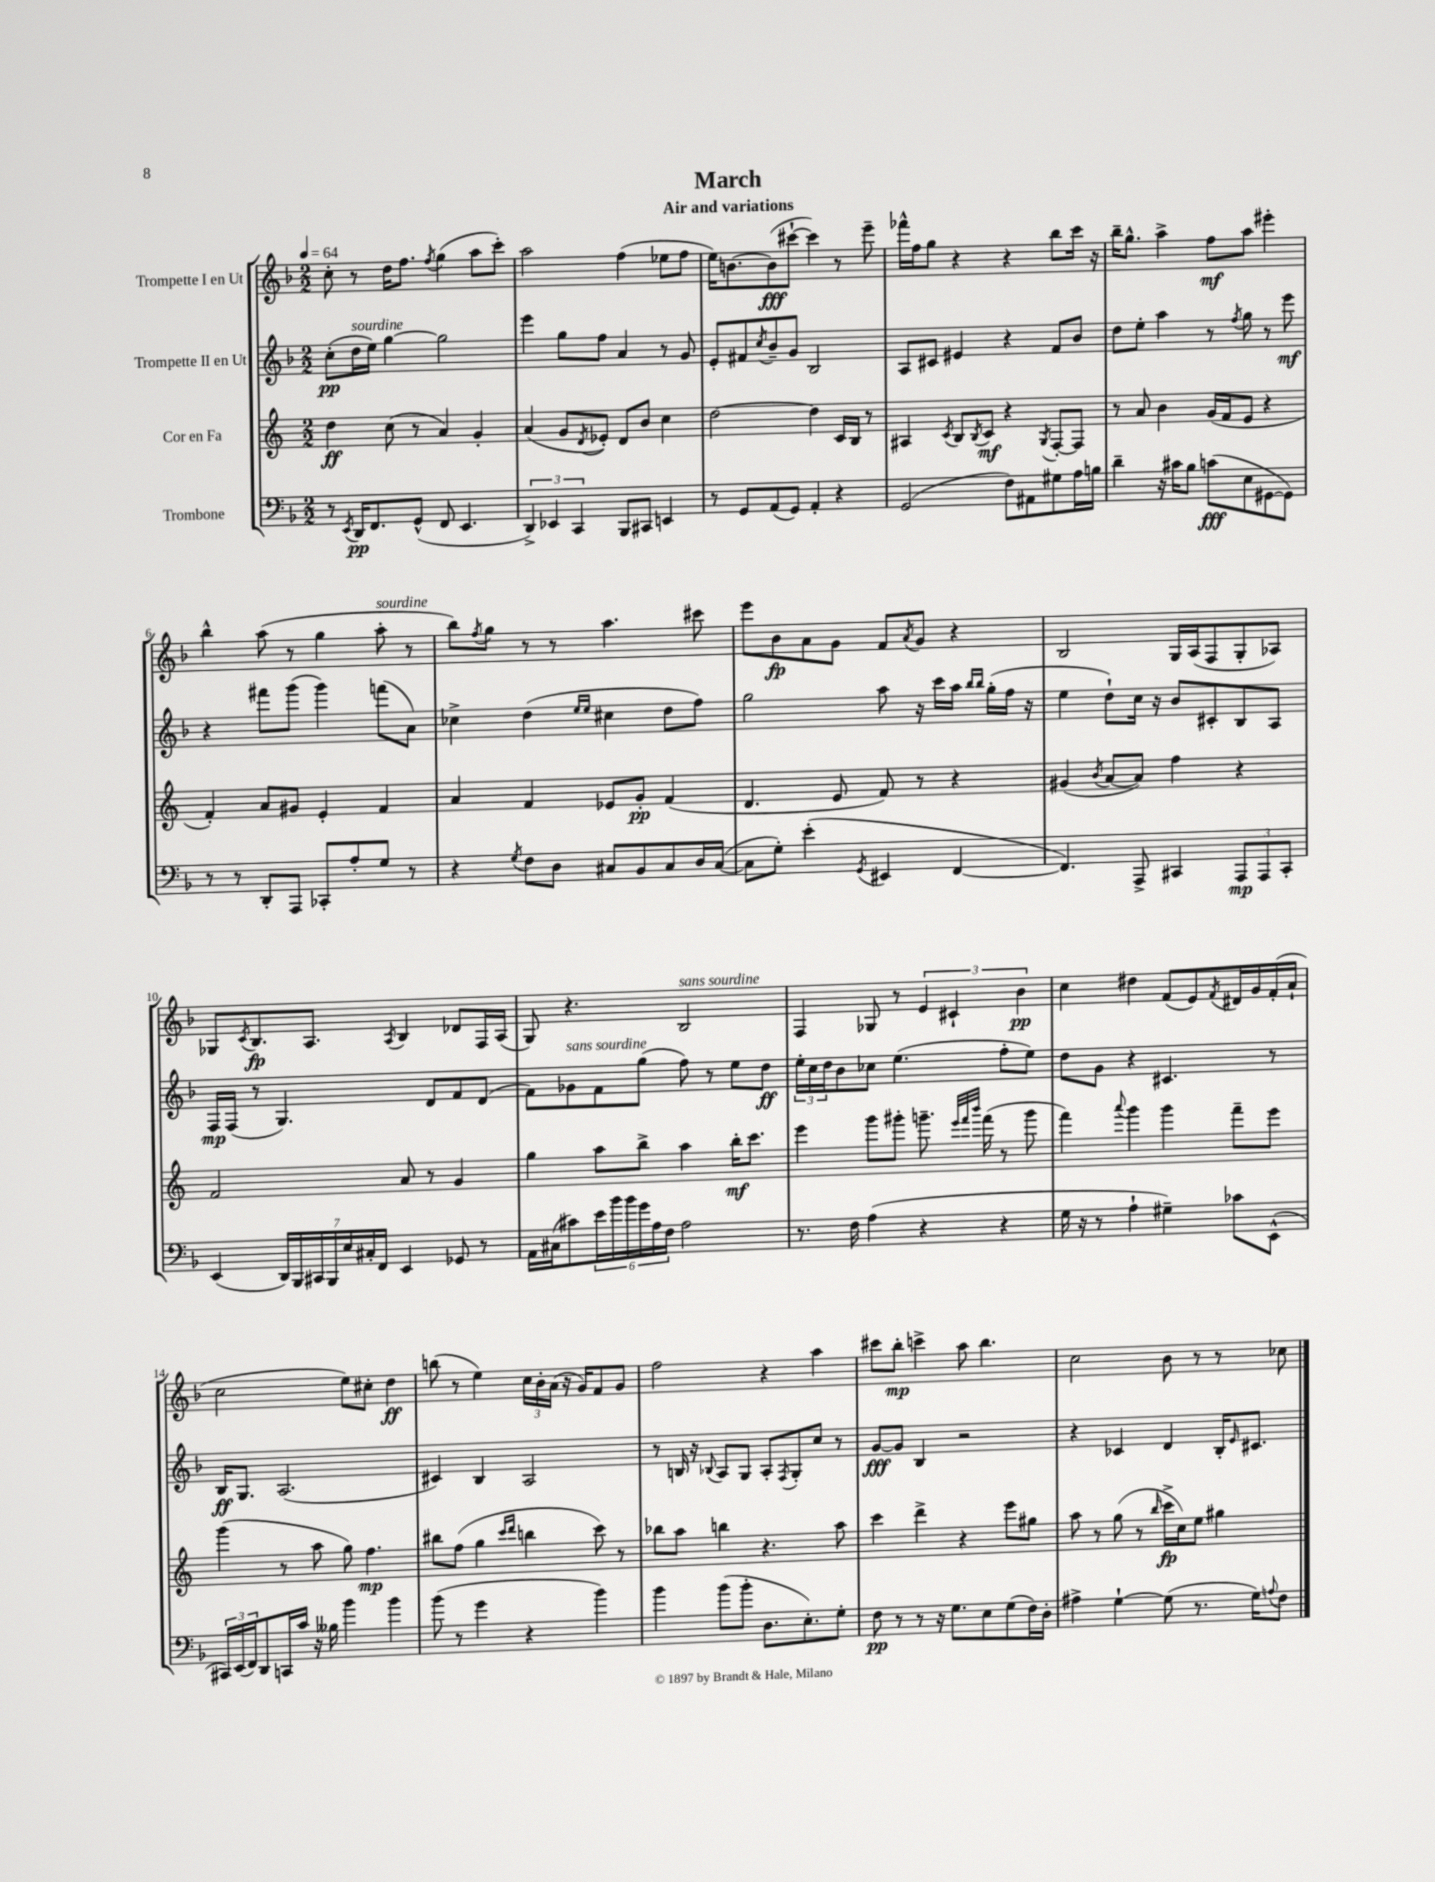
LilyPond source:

\header { title = "March" subtitle = "Air and variations" }
<<
\new StaffGroup <<
\new Staff = "s0" \with { instrumentName = "Trompette I en Ut" } {
    \clef treble \key f \major \numericTimeSignature \time 2/2 \tempo 4 = 64
    c''8-. r8 d''16 f''8. \acciaccatura { f''8 } g''4( a''8 c'''8-.) |
    a''2 f''4( ees''8 f''8 |
    e''16) b'8.~ b'8\fff( cis'''8~-! cis'''4) r8 e'''8-- |
    fes'''16-^ f''16 g''8 r4 r4 bes''8 c'''16 r16 |
    bes''16-- g''8.-^ a''4-> f''8\mf a''8 eis'''4-. |
    bes''4-^ a''8( r8 g''4 a''8-.^\markup { \italic "sourdine" } r8 |
    bes''8) \acciaccatura { f''8 } g''8 r8 r8 a''4. cis'''8 |
    e'''8 bes'8\fp a'8 g'8 f'8 \acciaccatura { a'8 } g'8 r4 |
    bes2 g16 a16( f8 g8-. aes8) |
    ges8 \acciaccatura { c'8 } bes8.\fp a8. \acciaccatura { a8 } bes4 des'8 f16 a16( |
    g8) r4. bes2^\markup { \italic "sans sourdine" } |
    f4 ges8 r8 \tuplet 3/2 { e'4 cis'4-! bes'4\pp } |
    c''4 dis''4 f'8( e'8) \acciaccatura { f'8 } dis'16 g'16 f'16-.( a'16-! |
    c''2 e''8) cis''8-. d''4\ff |
    b''8( r8 e''4) \tuplet 3/2 { c''16 bes'16-. a'16( } r16 g'16) f'8 g'8 |
    f''2 r4 a''4 |
    cis'''8 bes''8-.\mp c'''4-> a''8 bes''4. |
    c''2 bes'8 r8 r8 ces''8 \bar "|." |
}
\new Staff = "s1" \with { instrumentName = "Trompette II en Ut" } {
    \clef treble \key f \major \numericTimeSignature \time 2/2
    c''8-.\pp( d''16^\markup { \italic "sourdine" } e''16) g''4~ g''2 |
    e'''4 g''8 f''8 a'4 r8 g'8 |
    e'8-. fis'8 \acciaccatura { c''8 } bes'8-- g'8 bes2 |
    a8 cis'8 eis'4 r4 f'8 bes'8 |
    d''8 e''8-. a''4 r8 \acciaccatura { f''8 } g''8 r8 e'''8\mf |
    r4 fis'''8 g'''8( g'''4) f'''8( a'8) |
    ces''4-> d''4( \grace { e''16 e''16 } cis''4 d''8 f''8) |
    g''2 a''8 r16 c'''16 a''16 \grace { bes''16 bes''16 } g''16-.( f''16 r16 |
    e''4 d''8-!) c''16 r16 bes'8 cis'8-. bes8 a8 |
    f16\mp f16( r8 g4.) d'8 f'8 d'8( |
    f'8) ges'8^\markup { \italic "sans sourdine" } f'8 g''8( f''8) r8 e''8 d''8\ff |
    \tuplet 3/2 { e''16-. c''16 d''16 } bes'8 ces''8 e''4.( f''8-. e''8) |
    d''8 g'8 r4 cis'4. r8 |
    bes16\ff g8. a2.( |
    cis'4) bes4 a2 |
    r8 b16 r16 \appoggiatura { bes8 } a8 g8 a8-. \acciaccatura { f8 } g8-. c''8 r8 |
    g'8~\fff g'8 bes4 r2 |
    r4 ces'4 d'4 bes16-. \grace { e'16 } cis'8. \bar "|." |
}
\new Staff = "s2" \with { instrumentName = "Cor en Fa" } {
    \clef treble \key c \major \numericTimeSignature \time 2/2
    d''4\ff c''8( r8 a'4) g'4-. |
    a'4( g'8 \acciaccatura { d'8 } ees'8-.) d'8 b'8 c''4 |
    d''2~ d''4 c'16 b16 r8 |
    ais4 \acciaccatura { c'8 } b8 \acciaccatura { b8 } c'8\mf r4 \acciaccatura { g8 } f8~-. f8 |
    r8 a'8 b'4 g'16( f'16 e'8 r4 |
    f'4-.) a'8 gis'8 e'4-. f'4 |
    a'4 f'4 ees'8 g'8-.\pp f'4( |
    d'4. e'8 f'8) r8 r4 |
    gis'4( \acciaccatura { b'8 } a'8~ a'8) f''4 r4 |
    f'2 a'8 r8 g'4 |
    g''4 a''8 b''8-> a''4 b''16-.\mf c'''8. |
    e'''4 g'''8 gis'''8-. g'''8.-- \grace { e'''32 f'''32 b'''32 } f'''16( r8 g'''8 |
    f'''4) \appoggiatura { a'''8 } g'''4 g'''4 f'''8-- e'''8 |
    g'''4( r8 a''8 g''8) f''4.\mp |
    bis''8 f''8( g''4 \grace { c'''16 d'''16 } b''4 c'''8) r8 |
    bes''8 a''8 b''4 r4. a''8 |
    c'''4 d'''4-> r4 e'''8 gis''8 |
    a''8 r8 g''8( r8 \grace { b''16 } c'''16->\fp c''16) e''8 gis''4 \bar "|." |
}
\new Staff = "s3" \with { instrumentName = "Trombone" } {
    \clef bass \key f \major \numericTimeSignature \time 2/2
    r8 \acciaccatura { e,8 } d,16\pp f,8. g,8-^( f,8 e,4. |
    \tuplet 3/2 { d,4->) ees,4 c,4 } bes,,8 cis,8 e,4 |
    r8 g,8 a,8( g,8) a,4-. r4 |
    g,2( f8) ais,8 gis8 a16 b16 |
    d'4-- r16 cis'16 bes8 c'8\fff( e8 gis,8~ gis,8) |
    r8 r8 d,8-. a,,8 ces,8-. a8-. g8 r8 |
    r4 \acciaccatura { g8 } f8 d8 cis8 bes,8 cis8 d16 cis16~( |
    cis8 g8-.) e'4-.( \acciaccatura { g,8 } eis,4 f,4~ |
    f,4.) a,,8-> cis,4 \tuplet 3/2 { a,,8\mp a,,8 cis,8-. } |
    e,4( \tuplet 7/4 { d,16) bes,,16 cis,16 bes,,16 e16 cis16-. f,16 } e,4 ges,8 r8 |
    a,16 cis16( cis'8) \tuplet 6/4 { e'16 bes'16 bes'16 g'16 a16 f16 } a2 |
    r8. f16 a4( r4 r4 |
    g16 r16 r8 a4-! gis4--) ces'8 e,8-^( |
    \tuplet 3/2 { cis,16) e,16( f,16) } d,8 c,16 c'16 r16 beses16 bes'4 bes'4 |
    bes'8( r8 g'4 r4 bes'4) |
    bes'4 bes'8( bes'8-. d8. e8.-.) g8-. |
    f8\pp r8 r8 r16 g8. e8 g8( f16) d16-. |
    ais4-> g4~-! g8( r8. g16) \appoggiatura { a8 } f8 \bar "|." |
}
>>
>>
